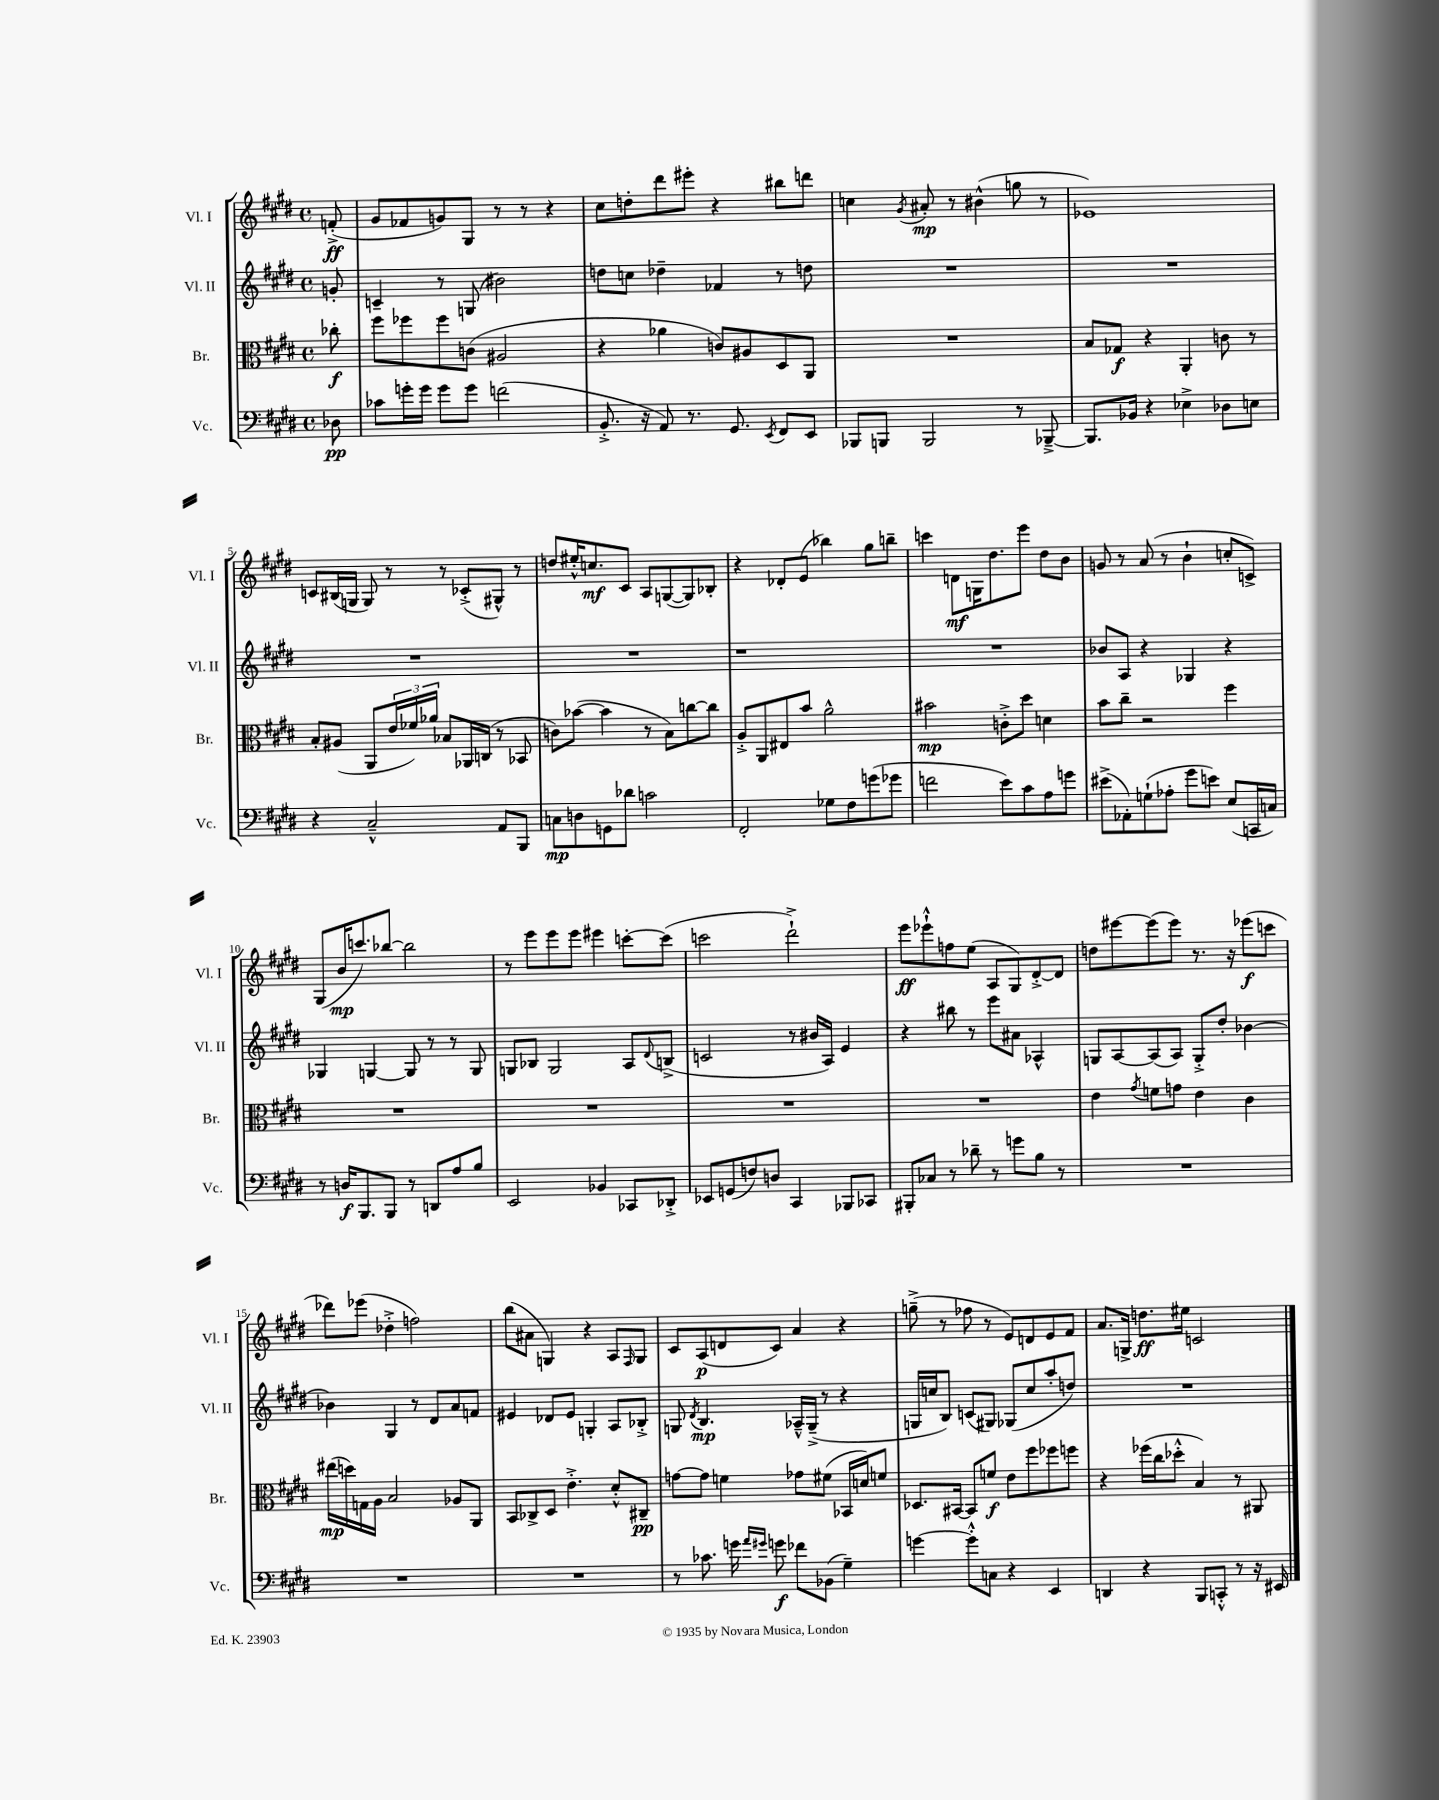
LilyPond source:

<<
\new StaffGroup <<
\new Staff = "s0" \with { instrumentName = "Vl. I" shortInstrumentName = "Vl. I" } {
    \clef treble \key e \major \defaultTimeSignature \time 4/4 \partial 8
    f'8-.->\ff( |
    gis'8 fes'8 g'8) gis8 r8 r8 r4 |
    cis''8 d''8-. dis'''8 eis'''8-. r4 bis''8 d'''8 |
    c''4 \acciaccatura { gis'8 } ais'8-.\mp r8 bis'4-^( g''8 r8 |
    ees'1) |
    c'8 bis16( g16 g8) r8 r8 ces'8-.->( gis8-^) r8 |
    d''8 eis''16-.-^ c''8.\mf cis'8 a8 g8~( g8) bes8-. |
    r4 des'8-. e'8( bes''4) gis''8 b''8-- |
    c'''4 d'8\mf g16 dis''8. e'''8 dis''8 b'8 |
    g'8 r8 a'8( r8 b'4-! c''8-. c'8->) |
    gis8( b'16\mp c'''8.) bes''8~ bes''2 |
    r8 e'''8 e'''8 e'''8 eis'''4 c'''8~-. c'''8( |
    c'''2 dis'''2-!->) |
    e'''8\ff ees'''8-!-^ f''8 e''8( a8 gis8) dis'8~-.-> dis'8 |
    d''8 eis'''8~ eis'''8( eis'''8) r8. r16 ees'''8\f( c'''8 |
    des'''8) ees'''8( des''4-.-> f''2) |
    b''8( ais'8 g4) r4 a8 \grace { fis16 } g8 |
    cis'8 a8\p( d'8 cis'8) a'4 r4 |
    g''8--->( r8 fes''8 r8 e'8) d'8 e'8 fis'8 |
    a'8. g16-> d''8.\ff eis''16 c'2 \bar "|." |
}
\new Staff = "s1" \with { instrumentName = "Vl. II" shortInstrumentName = "Vl. II" } {
    \clef treble \key e \major \defaultTimeSignature \time 4/4 \partial 8
    g'8-. |
    c'4-- r8 g8( bis'2) |
    d''8 c''8 des''4-- fes'4 r8 d''8 |
    R1 |
    R1 |
    R1 |
    R1 |
    r1 |
    R1 |
    bes'8 a8 r4 ges4 r4 |
    ges4 g4~ g8 r8 r8 g8 |
    g8 bes8 g2 a8 \appoggiatura { dis'8 } b8->( |
    c'2 r8 bis'16 a16) e'4 |
    r4 bis''8 r8 e'''8 ais'8 aes4-^ |
    g8 a8~ a8( a8) g8-.-> dis''8-. bes'4~ |
    bes'4 gis4 r8 dis'8 a'8 f'8 |
    eis'4 des'8 eis'8 g4-. a8 bes8-.-> |
    g8 \acciaccatura { dis'8 } b4.\mp aes16---^ g16--->( r8 r4 |
    g16 c''16 b8) c'8( gis8) ges8( c''8 a''8-. d''8) |
    R1 \bar "|." |
}
\new Staff = "s2" \with { instrumentName = "Br." shortInstrumentName = "Br." } {
    \clef alto \key e \major \defaultTimeSignature \time 4/4 \partial 8
    ces''8-.\f |
    fis''8 fes''8 fes''8 c'8( ais2 |
    r4 aes'4 c'8) ais8 dis8 a,8 |
    R1 |
    b8 ges8\f r4 a,4-. c'8 r8 |
    b8-. ais8( a,8 \tuplet 3/2 { e'16 fes'16) aes'16 } bes8 aes,16 c16( r8 bes,8 |
    c'8) bes'8~( bes'4 r8 b8) c''8~ c''8 |
    a8-.-> a,8 eis8 b'8 a'2-^ |
    bis'2\mp c'8-.-> dis''8 d'4 |
    b'8 cis''8-- r2 fis''4 |
    R1 |
    R1 |
    R1 |
    R1 |
    e'4 \acciaccatura { gis'8 } f'8 g'8 e'4 cis'4 |
    eis''16\mp( d''16) g16 a16 b2 aes8 a,8 |
    b,8 ces8-> dis8 e'4.-.-> dis'8-.-^ cis8--\pp |
    g'8~ g'8 f'4 ges'8 fis'8( bes,16 d'16) f'8 |
    des8. bis,16~ bis,8 f'8\f e'8 fis''8 fes''8 f''8 |
    r4 fes''16( cis''16 des''8-.-^ b4) r8 ais,8 \bar "|." |
}
\new Staff = "s3" \with { instrumentName = "Vc." shortInstrumentName = "Vc." } {
    \clef bass \key e \major \defaultTimeSignature \time 4/4 \partial 8
    des8\pp |
    ces'8 g'16-. g'16 g'8 g'8 f'2( |
    b,8.-.-> r16 a,8) r8. gis,8. \acciaccatura { e,8 } fis,8 e,8 |
    bes,,8 b,,8 b,,2 r8 bes,,8~---> |
    bes,,8. bes,16 r4 ees4-> des8 e8 |
    r4 cis2---^ a,8 b,,8 |
    c8\mp d8 g,8 des'8 c'2 |
    fis,2-. ges8 fis8 g'8( ges'8 |
    f'2 e'8) cis'8 a8 g'8 |
    eis'8->( aes,8-.) g8-!( aes8-. gis'8 e'8) e8( c,16 c16) |
    r8 d16\f b,,8. b,,8 r8 d,8 a8 b8 |
    e,2 bes,4 ces,8 des,8-.-> |
    ees,8 g,8( f8) d8 cis,4 bes,,8 ces,8 |
    bis,,8-. ces8 r8 des'8-- r8 g'8 b8 r8 |
    R1 |
    R1 |
    R1 |
    r8 ces'8. g'16 \grace { a'16 gis'16 } g'8\f fes'8 bes,8( gis4--) |
    g'4~ g'8-.-^ c8 r4 e,4 |
    d,4 r4 b,,8 c,8-.-^ r8 r16 eis,16 \bar "|." |
}
>>
>>
